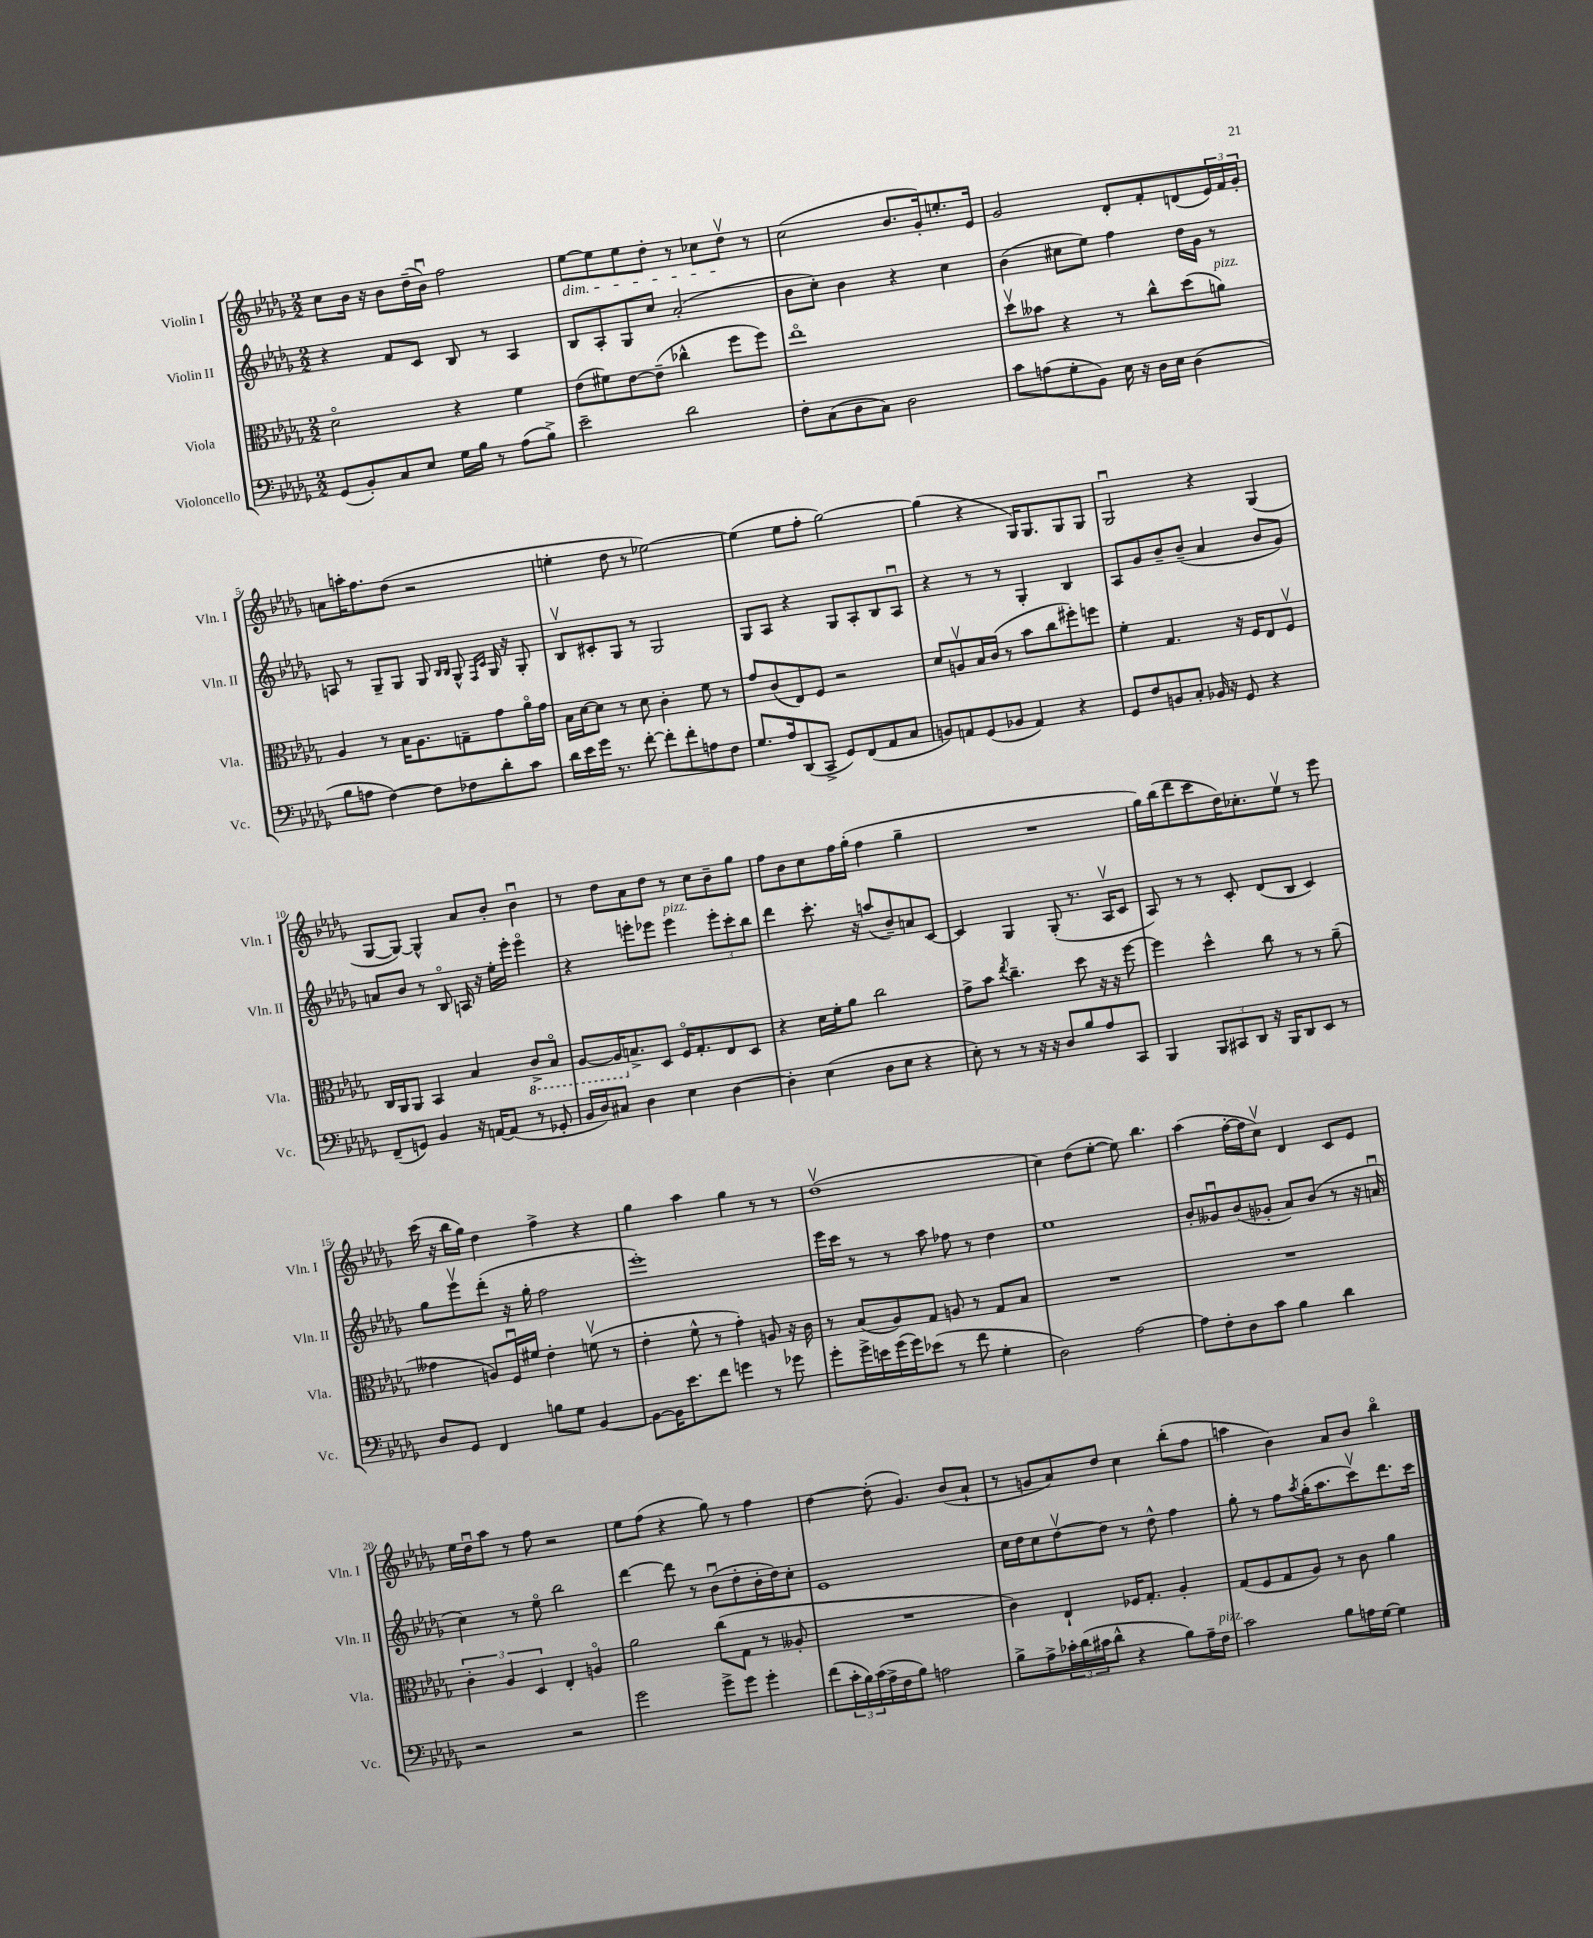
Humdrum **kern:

**kern	**kern	**kern	**kern
*part4	*part3	*part2	*part1
*staff4	*staff3	*staff2	*staff1
*I"Violoncello	*I"Viola	*I"Violin II	*I"Violin I
*I'Vc.	*I'Vla.	*I'Vln. II	*I'Vln. I
*clefF4	*clefC3	*clefG2	*clefG2
*k[b-e-a-d-g-]	*k[b-e-a-d-g-]	*k[b-e-a-d-g-]	*k[b-e-a-d-g-]
*M2/2	*M2/2	*M2/2	*M2/2
=1	=1	=1	=1
(8GG-/L	2d-\	4r	8cc\L
8BB-'/)	.	.	16b-\Jk
.	.	.	16r
8C/	.	8f/L	8b-\L
8E-/J	.	8c/J	(16dd-~\L
.	.	.	16b-u\JJ)
16G-\LL	4r	8B-/	2ff\
16B-\JJ	.	.	.
8r	.	8r	.
(8A-\L	4f\	4A-/	.
8B-^\J)	.	.	.
=2	=2	=2	=2
!	!	!	!LO:TX:b:i:t=dim.
2e-~\	(8e-\L	8B-/L	[8ee-\L
.	8f#X\)	8A-'/	8ee-\]
.	[8e-\	8G-/	8ee-\
.	(8e-~\J]	8cc/J	8dd-'\J
2d-\	4cc-X^^\	(2a-'/	8r
.	.	.	8cc-X\L
.	8ff\L	.	8dd-v\J
.	8ff\J)	.	8r
=3	=3	=3	=3
8F'\L	1ee-	8b-\L	(2cc\
(8C\	.	8cc'\J)	.
8D-\	.	4b-\	.
8C\J)	.	.	.
2D-\	.	4r	8.b-/L
.	.	.	16g-'/k)
.	.	4cc\	8.een'/
.	.	.	16e-/Jk
=4	=4	=4	=4
8c\L	8dd-v\L	(4b-\	2g-/
(8An\	8b--X\J	.	.
8G-'\	4r	8cc#X\L	.
8BB-\J)	.	8ee-\J)	.
16E-\	8r	4ff\	8d-'/L
16r	.	.	.
16D-\LL	8cc^^\L	.	8f'/
16E-\JJ	.	.	.
(4D-\	(8dd-\	16dd-\LL	(8dn/
.	.	16g-\JJ	.
!	!LO:TX:a:i:t=pizz.	!	!
.	8an\J)	8r	24e-/L)
.	.	.	24f/
.	.	.	24g-'/JJ
!!LO:LB:g=z
=5	=5	=5	=5
8B-\L	4A-/	8An/	8an\L
8An\J	.	8r	16aan'\K
.	.	.	8.ff\
[4F\)	8r	8G-~/L	.
.	16B-\KL	8G-/J	(8dd-\J
.	8.A-\	.	.
8F\L]	.	8G-/	2r
.	.	16qqB-/LL	.
.	.	16qqB-/JJ	.
8F-X\	8Gn~\	8G-^^/	.
.	.	16qqF/LL	.
.	.	16qqc/JJ	.
8d-'\	8g-\	16G-/	.
.	.	16r	.
8c\J	16a-\L	8G-'/	.
.	16g-\JJ	.	.
=6	=6	=6	=6
16d-\LL	16B-\LL	8B-v/L	4een'\
16e-\	[16d-\J	.	.
16g-\JJ	8d-\J]	8c#X'/	.
8.r	.	.	.
.	8r	8G-/J	8dd-\
[8f'\	8d-\	8r	8r
8f'\L]	4c'\	2G-/	[2ee-X\)
8f'\	.	.	.
8An\	8f\	.	.
8F\J	8r	.	.
=7	=7	=7	=7
8.G-/L	8g-/L	8G-/L	(4ee-\]
.	(8c/	8A-/J	.
16A-/k	.	.	.
(8DD-/	8E-/)	4r	8ee-\L
8CC^/J	8F/J	.	8ff'\J
8GG-/L)	2r	8G-/L	[2gg-\)
(8FF/	.	8A-'/	.
8AA-/	.	8B-/	.
8C/J	.	8A-u/J	.
=8	=8	=8	=8
8BBn/L)	8d-/L	4r	(4gg-\]
8AAn/	8Anv/	.	.
(8GG-/	16B-/L	8r	4r
.	(16c/JJ	.	.
8BB-X/J	8r	8r	.
4AA/)	8b-\L	4G-'/	16G-/KL)
.	.	.	8.G-/
.	8cc\	.	.
4r	8ff#X'\)	4B-/	8G-/
.	8ffn\J	.	8G-/J
=9	=9	=9	=9
8GG-/L	4f'\	8A-/L	2G-u/
8F/	.	8g-/	.
8BBn/	4.G-/	8b-~/	.
8C'/J	.	(8b-~/J	.
16BB-X/	.	4a-/	4r
16r	.	.	.
8GG-/	16r	.	.
.	16F/KL	.	.
4r	8E-/	8b-/L	(4G-/
.	8Fv/J	8g-/J)	.
!!LO:LB:g=z
=10	=10	=10	=10
(8FF~/L	16C/LL	8an/L	[8G-/L
.	16AA-/J	.	.
8GGn/J)	8AA-/J	8b-/J	8G-/J_)
4BB-/	4BB-/	8r	4G-^^/]
.	.	8B-/	.
16r	4B-/	16An/	8a-/L
[16AAn/KL	.	16r	.
(8AA/J]	.	16ee-'\LL	8b-'/J
.	.	16eee-'\JJ	.
*	*8ba	*	*
8r	8C^/L	4eee-\	4b-u\
8GG-X'/	8BB-/J	.	.
=11	=11	=11	=11
16BB-/LL	[8AA-/L	4r	8r
16D-/J)	.	.	.
8C#X/J	16AA-/K]	.	8dd-\L
*	*X8ba	*	*
.	8.Bn^/	.	.
4D-\	.	8eeen'\L	8a-\
.	8D-/J	8eee-X\J	8dd-\J
!	!	!LO:TX:a:i:t=pizz.	!
4E-\	16F/KL	4eee-\	8r
.	8.G-'/	.	.
.	.	.	8cc\L
[4D-\	8E-/	12eee-'\L	8b-~\
.	.	12ccc'\	.
.	8D-/J	.	8gg-\J
.	.	12bb-\J	.
=12	=12	=12	=12
4D-'\]	4r	4ddd-\	8ff\L
.	.	.	8b-\
(4E-\	16d-\LL	8.ccc'\	8cc\
.	16f'\J	.	.
.	8a-\J	.	16ff\L
.	.	16r	(16gg-'\JJ
8D-\L	2cc\	(8aan/L	4ff\
8E-\J	.	8b-~/)	.
4r	.	8an/	4gg-~\
.	.	[8c/J	.
=13	=13	=13	=13
8E-'\)	8g-^\L	4c/]	1r
8r	8b-\J	.	.
.	8qee-/	.	.
8r	4.cc~\	4G-/	.
16r	.	.	.
16r	.	.	.
8D-/L	.	(8G-'/	.
8B-/	8dd-\	8.r	.
8A-/	16r	.	.
.	16r	16A-v/KL	.
8CC/J	[8ff\	8c/J	.
=14	=14	=14	=14
4BBB-/	4ff\]	8A-/)	16gg-\LL)
.	.	.	(16bb-\J
.	.	8r	8ddd-\
12BBB-/L	4dd-^^\	8r	8ccc\
12CC#X/	.	.	.
.	.	8c'/	16dd-\K)
12DD-/J	.	.	.
.	.	.	8.cc-X'\
16r	8cc\	(8d-/L	.
16BBB-/KL	.	.	.
8DD-/	8r	8B-/J	8ee-v\J
8EE-/J	8r	4c/)	8r
8r	(8a-~\	.	8eee-\
!!LO:LB:g=z
=15	=15	=15	=15
8D-/L	4g--X\	8gg-\L	(16ccc\
.	.	.	16r
8GG-/J	.	8eee-v\	16bb-\LL
.	.	.	16gg-\JJ)
4FF/	8An/L)	(8ddd-'\J	4dd-\
.	16Fu/L	16r	.
.	16f#X/JJ	16gg-'\	.
8Bn\L	4e-'\	2ff\	4ff^\
8G-\J	.	.	.
[4BB-/	(8fnv\	.	4r
.	8r	.	.
=16	=16	=16	=16
8BB-\L_	4e-'\	1eee-')	4gg-\
16BB-\K]	.	.	.
8.e-\	.	.	.
.	8f^^\	.	4aa-\
8f\J	8r	.	.
4gn\	4g-'\)	.	4gg-\
8r	8An/	.	8r
8g-X\	16r	.	8r
.	16c\	.	.
=17	=17	=17	=17
8g-'\L	8r	16eee-\LL	(1dd-v
.	.	16ccc\JJ	.
16g-^\L	(8B-/L	8r	.
16en\	.	.	.
(16g-\	8A-/)	8r	.
16g-\J)	.	.	.
(8e-X\J	8G-/J	8aa-\	.
8r	8An/	8ff-X\	.
8f\	8r	8r	.
4G-'\	8G-/L	4dd-\	.
.	8B-/J	.	.
=18	=18	=18	=18
2D-\)	1r	1ee-	4cc\)
.	.	.	(8dd-\L
.	.	.	[8ee-'\J
[2A-\	.	.	8ee-\])
.	.	.	4.bb-\
=19	=19	=19	=19
8A-\L]	1r	8b-'/L	(4aa-\
8F'\	.	8g--Xu/	.
8D-\	.	(8b-/	[16ff'\LL
.	.	.	16ff\J]
8c\J	.	8g-X'/J	8ccv\J)
4B-\	.	8a-/L)	4d-/
.	.	(8b-/J	.
4d-\	.	8r	8c/L
.	.	16r	8e-/J
.	.	16anu/	.
!!LO:LB:g=z
=20	=20	=20	=20
2r	6c'\	4cc\)	16ee-\LL
.	.	.	16dd-u\J
.	.	.	8aa-\J
.	6A-/	.	.
.	.	8r	8r
.	6D-/	.	.
.	.	8ee-\	8ff\
2r	4E-'/	2bb-\	2r
.	4An/	.	.
=21	=21	=21	=21
2g-\	2a-\	[4ddd-\	8ee-\L
.	.	.	(8ff\J
.	.	8ddd-\]	4r
.	.	8r	.
8g-^\L	(8cc\L	(8b-u\L	8gg-\)
8g-\J	8G-\J	8dd-'\	8r
4g-'\	8r	16b-'\L	4ff\
.	.	16dd-\J)	.
.	8A--X'/	8cc'\J	.
=22	=22	=22	=22
(8f\L	1r	1e-	[4dd-\
24c'\L	.	.	.
24B-\)	.	.	.
(24c\	.	.	.
16A-^\	.	.	(8dd-'\]
16F\J	.	.	.
8B-\J)	.	.	4.g-/)
2An\	.	.	.
.	.	.	(8b-/L
.	.	.	8a-`/J
=23	=23	=23	=23
8B-^\L	4c\)	16cc\LL	8r
.	.	16dd-\J	.
8A-^\	.	8cc\	8gn/L
24c-X'\L	4E-`/	[8dd-v\	8a-/)
(24d-\	.	.	.
24c#X\J	.	.	.
8d-^^\J	.	8dd-\J]	8dd-/J
4r	16F-X/KL	8r	4cc\
.	8.G-'/J	.	.
.	.	8dd-^^\	.
8B-\L)	4A-'/	4ff\	(8bb-'\L
16A-~\L	.	.	8ff\J
!LO:TX:a:i:t=pizz.	!	!	!
16F\JJ	.	.	.
=24	=24	=24	=24
2c\	(8G-/L	8gg-'\	4aan\
.	8F/	8r	.
.	8G-/	8ff\L	4b-\)
.	.	8qaa-/	.
.	8A-/J)	(16gg-'\K	.
.	.	8.aa-\	.
8B-\L	8r	.	8a-/L
16An\L	8c\	8cccv\)	8b-/J
[16G-\JJ	.	.	.
4G-\]	4a-\	8.ddd-\	4bb-\
.	.	16ccc\Jk	.
==	==	==	==
*-	*-	*-	*-
